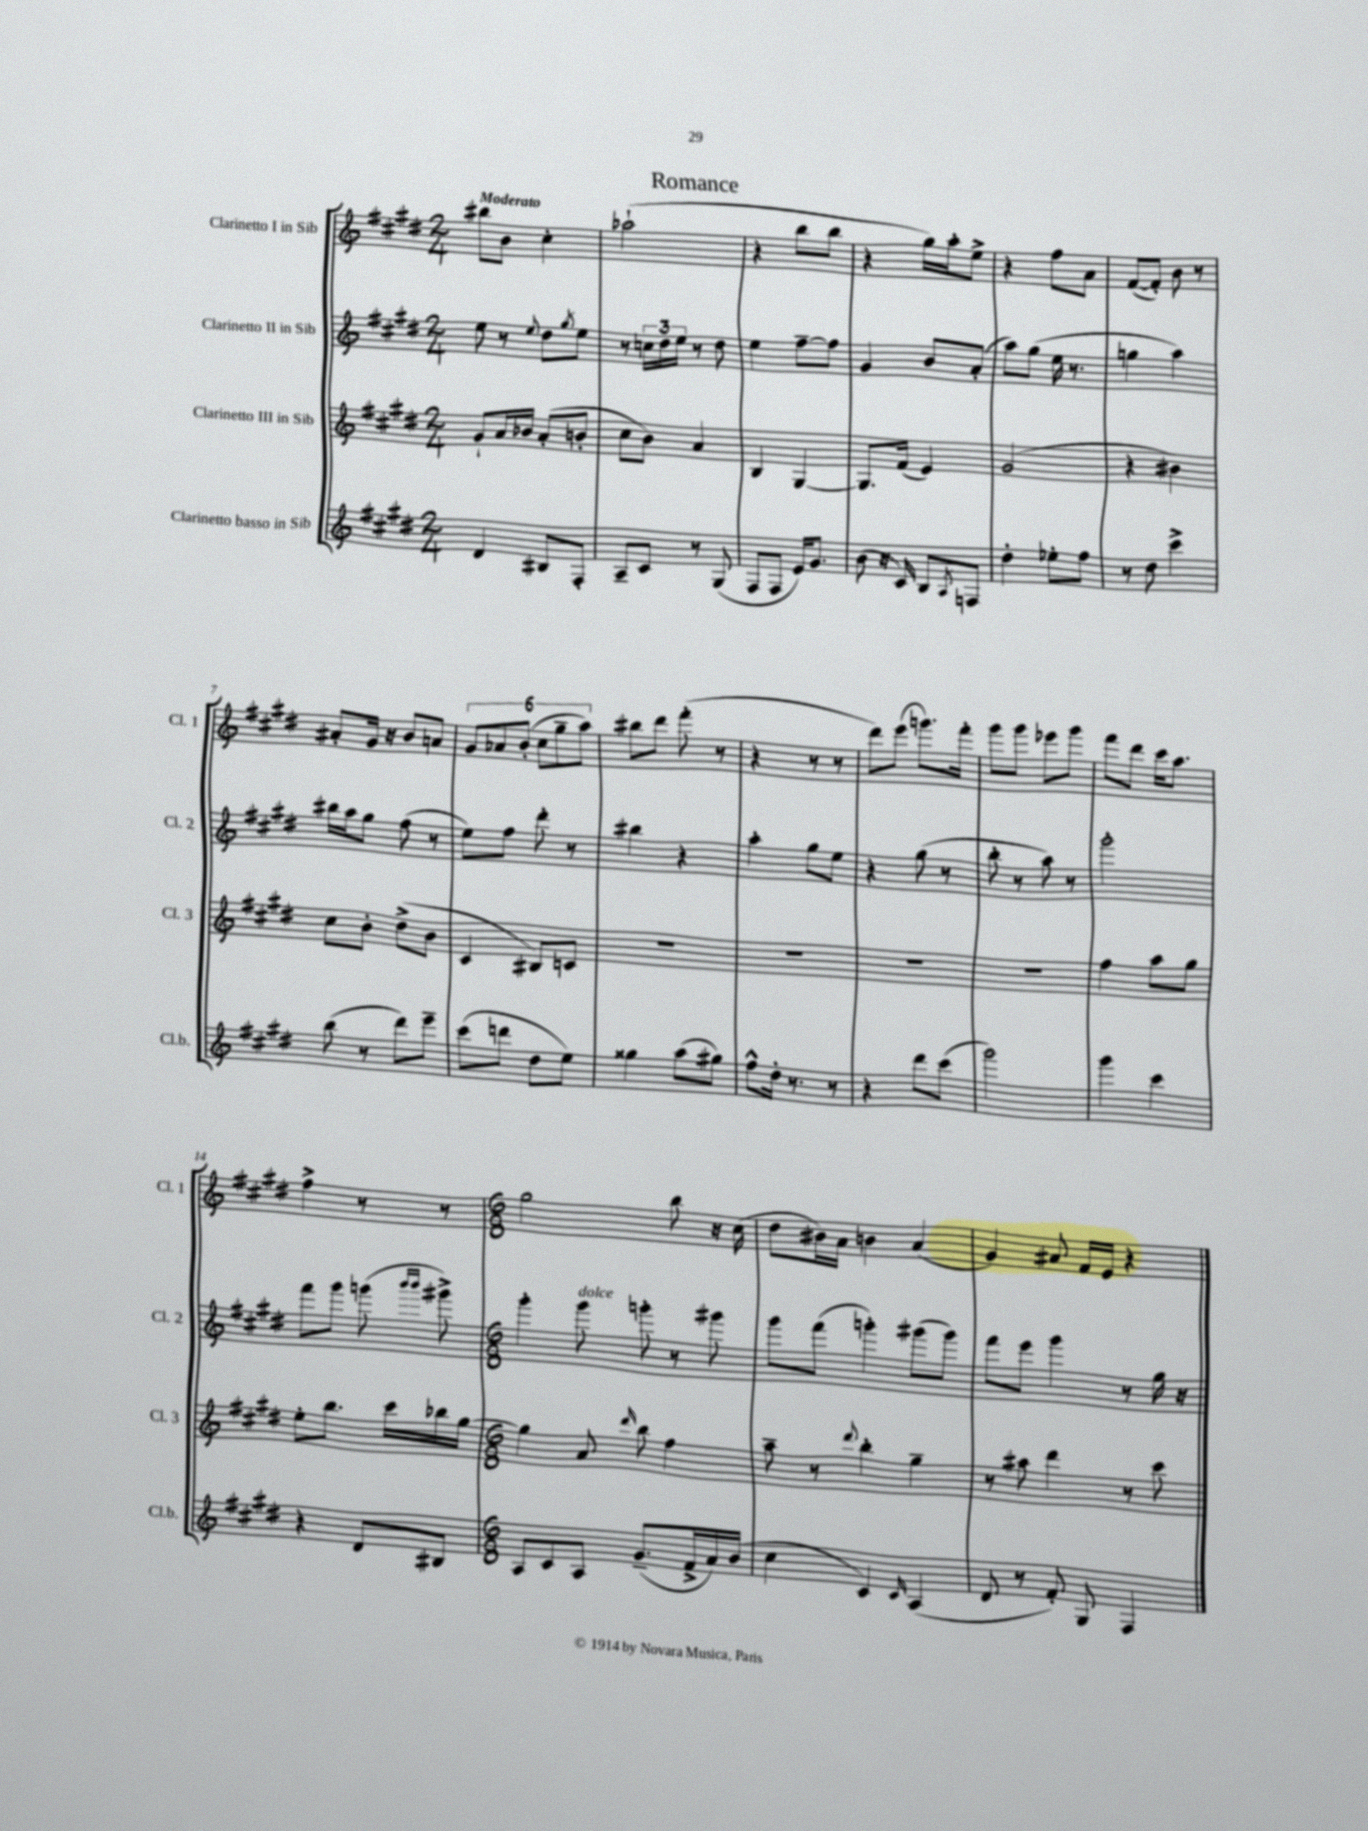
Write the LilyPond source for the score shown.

\header { title = "Romance" }
<<
\new StaffGroup <<
\new Staff = "s0" \with { instrumentName = "Clarinetto I in Sib" shortInstrumentName = "Cl. 1" } {
    \clef treble \key e \major \numericTimeSignature \time 2/4 \tempo "Moderato"
    bis''8 b'8 cis''4-. |
    aes''2-!( |
    r4 b''8 b''8 |
    r4 gis''16) a''16-. e''8-> |
    r4 fis''8 a'8 |
    fis'8~( fis'8-.) b'8 r8 |
    ais'8-. gis'16 r16 b'8 a'8 |
    \tuplet 6/4 { gis'8 aes'8 b'8-.( cis''8 gis''8-- a''8) } |
    bis''8 dis'''8 fis'''8-.( r8 |
    r4 r8 r8 |
    dis'''8) e'''8( g'''8.) fis'''16-. |
    gis'''8 gis'''8 ees'''8 gis'''8 |
    fis'''8 dis'''8 cis'''16 a''8. |
    fis''4-> r8 r8 |
    \numericTimeSignature \time 6/8 gis''2 b''8 r16 cis''16( |
    dis''8 bis'16) a'16 b'4 a'4( |
    gis'4) ais'8 fis'16 e'16 r4 \bar "|." |
}
\new Staff = "s1" \with { instrumentName = "Clarinetto II in Sib" shortInstrumentName = "Cl. 2" } {
    \clef treble \key e \major \numericTimeSignature \time 2/4
    e''8 r8 \appoggiatura { e''8 } dis''8 \acciaccatura { gis''8 } e''8 |
    r8 \tuplet 3/2 { c''16 dis''16 e''16 } r8 dis''8 |
    e''4 fis''8~-- fis''8 |
    gis'4 b'8 a'8-.( |
    a''8) gis''8( e''16 r8. |
    g''4 a''4) |
    bis''16 a''16 gis''8 fis''8( r8 |
    e''8) fis''8 dis'''8-. r8 |
    bis''4 r4 |
    a''4-. gis''8 e''8 |
    r4 gis''8( r8 |
    b''8-. r8 a''8) r8 |
    gis'''2-. |
    fis'''8 gis'''8 g'''8( \grace { b'''16 b'''16 } gis'''8->) |
    \numericTimeSignature \time 6/8 gis'''4-. gis'''8^\markup { \italic "dolce" } g'''8-. r8 gis'''8 |
    gis'''8 fis'''8( g'''4-.) gis'''8( gis'''8) |
    fis'''8 e'''8 gis'''4 r8 gis''16 r16 \bar "|." |
}
\new Staff = "s2" \with { instrumentName = "Clarinetto III in Sib" shortInstrumentName = "Cl. 3" } {
    \clef treble \key e \major \numericTimeSignature \time 2/4
    gis'8-! a'16 bes'16 a'8-.( b'8-. |
    cis''8 b'8) a'4 |
    b4 gis4~ |
    gis8. fis'16( e'4) |
    gis'2( |
    r4 bis'4) |
    cis''8 b'8-. dis''8->( b'8 |
    cis'4 bis8) c'8 |
    R2 |
    R2 |
    R2 |
    R2 |
    fis''4 a''8 gis''8 |
    e''8-. b''8. cis'''16 bes''16 gis''16~ |
    \numericTimeSignature \time 6/8 gis''4 a'8 \grace { dis'''16 } b''8 fis''4 |
    a''8-- r8 \appoggiatura { dis'''8 } b''4-. gis''4-- |
    r8 ais''8 dis'''4 r8 cis'''8 \bar "|." |
}
\new Staff = "s3" \with { instrumentName = "Clarinetto basso in Sib" shortInstrumentName = "Cl.b." } {
    \clef treble \key e \major \numericTimeSignature \time 2/4
    dis'4 bis8 fis8-. |
    a8-- cis'8 r8 gis8( |
    fis8 fis8 e'16) gis'8. |
    b'8( r16 cis'16) b8 \acciaccatura { a8 } f8 |
    dis''4-. ees''8-. fis''8 |
    r8 dis''8 cis'''4-> |
    b''8( r8 dis'''8) e'''8-- |
    cis'''8( d'''8 dis''8 e''8) |
    gisis''4 a''8( gis''8) |
    fis''8-^ dis''16-. r8. r8 |
    r4 dis'''8 cis'''8( |
    gis'''2) |
    gis'''4 cis'''4 |
    r4 dis'8 bis8 |
    \numericTimeSignature \time 6/8 a8 cis'8 a8 gis'8.--( fis'16-> a'16) b'16( |
    cis''4 cis'4) \grace { cis'16 } a4( |
    dis'8 r8 fis'8-.) gis8 fis4 \bar "|." |
}
>>
>>
